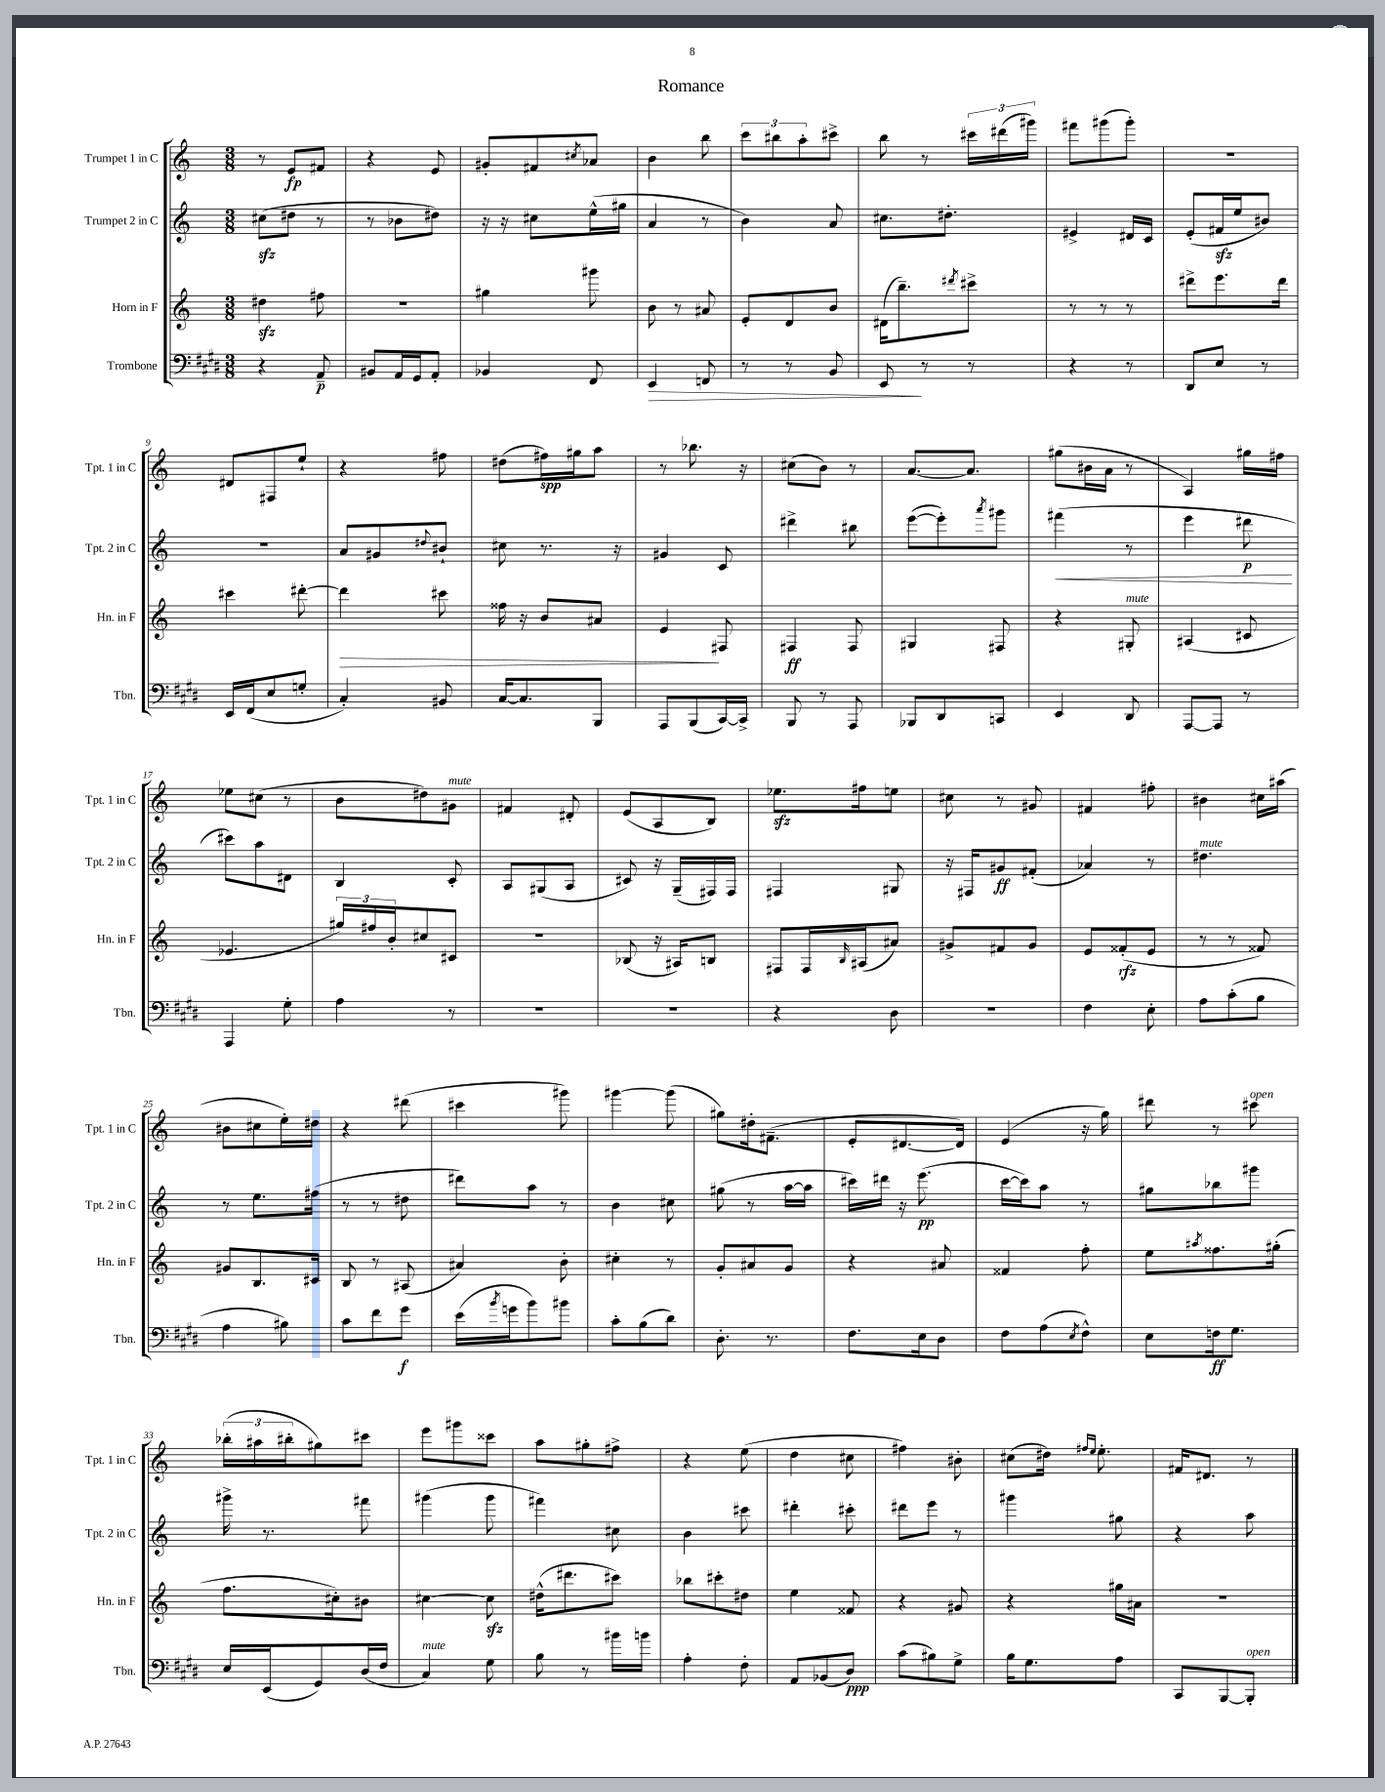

**kern	**dynam	**kern	**dynam	**kern	**dynam	**kern	**dynam
*part4	*part4	*part3	*part3	*part2	*part2	*part1	*part1
*staff4	*staff4	*staff3	*staff3	*staff2	*staff2	*staff1	*staff1
*I"Trombone	*	*I"Horn in F	*	*I"Trumpet 2 in C	*	*I"Trumpet 1 in C	*
*I'Tbn.	*	*I'Hn. in F	*	*I'Tpt. 2 in C	*	*I'Tpt. 1 in C	*
*clefF4	*	*clefG2	*	*clefG2	*	*clefG2	*
*k[f#c#g#d#]	*	*k[]	*	*k[]	*	*k[]	*
*M3/8	*	*M3/8	*	*M3/8	*	*M3/8	*
=1	=1	=1	=1	=1	=1	=1	=1
4r	.	4dd#Xzz\	.	(8cc#Xzz\L	.	8r	.
.	.	.	.	8dd#X\J	.	8e/L	fp
8AA~/	p	8ff#X\	.	8r	.	8f#X/J	.
=2	=2	=2	=2	=2	=2	=2	=2
8BB#X/L	.	4.r	.	8r	.	4r	.
16AA/L	.	.	.	8b-X\L	.	.	.
16GG#/J	.	.	.	.	.	.	.
8AA'/J	.	.	.	8dd#X\J)	.	8e/	.
=3	=3	=3	=3	=3	=3	=3	=3
4BB-X/	.	4gg#X\	.	16r	.	8g#X'/L	.
.	.	.	.	16r	.	.	.
.	.	.	.	8cc#X\L	.	8f#X/	.
.	.	.	.	.	.	8qcc#X/	.
8FF#/	.	8ggg#X\	.	(16ee^^\L	.	8a-X/J	.
.	.	.	.	16gg#X\JJ	.	.	.
=4	=4	=4	=4	=4	=4	=4	=4
!	!LO:HP:b	!	!	!	!	!	!
4EE/	>	8b\	.	4a/	.	4b\	.
.	.	8r	.	.	.	.	.
8FFn/	.	8a#X/	.	8r	.	8bb\	.
=5	=5	=5	=5	=5	=5	=5	=5
8r	.	8e'/L	.	4b\)	.	12ccc\L	.
.	.	.	.	.	.	12bb#X\	.
8r	.	8d/	.	.	.	.	.
.	.	.	.	.	.	12aa'\	.
8BB/	.	8b/J	.	8a/	.	8ccc#X^\J	.
=6	=6	=6	=6	=6	=6	=6	=6
8EE/	.	(16d#X\KL	.	8.cc#X\L	.	8bb\	.
.	.	8.bb~\)	.	.	.	.	.
8r	]	.	.	.	.	8r	.
.	.	.	.	8.dd#X'\J	.	.	.
.	.	8qddd#X/	.	.	.	.	.
8r	.	8ccc#X^\J	.	.	.	24ccc#X\LL	.
.	.	.	.	.	.	(24ddd#X\	.
.	.	.	.	.	.	24ggg#X\JJ)	.
=7	=7	=7	=7	=7	=7	=7	=7
4r	.	8r	.	4e#X^/	.	8fff#X\L	.
.	.	8r	.	.	.	(8ggg#X\	.
8r	.	8r	.	16d#X/LL	.	8ggg#'\J)	.
.	.	.	.	16c/JJ	.	.	.
=8	=8	=8	=8	=8	=8	=8	=8
8DD#/L	.	8ddd#X^\L	.	(8e'/L	.	4.r	.
8E/J	.	8.eee\	.	16f#Xzz/L	.	.	.
.	.	.	.	16ee/J	.	.	.
8r	.	.	.	8b#X/J)	.	.	.
.	.	16ddd#\Jk	.	.	.	.	.
!!LO:LB:g=z
=9	=9	=9	=9	=9	=9	=9	=9
16EE/LL	.	4ccc#X\	.	4.r	.	8d#X/L	.
(16FF#/J	.	.	.	.	.	.	.
8E/	.	.	.	.	.	8F#X/	.
8Gn'/J	.	[8ddd#X'\	.	.	.	8ee`/J	.
=10	=10	=10	=10	=10	=10	=10	=10
!	!	!	!LO:HP:b	!	!	!	!
4C#'/)	.	4ddd#\]	>	8a/L	.	4r	.
.	.	.	.	8g#X/	.	.	.
.	.	.	.	8qqdd#X/	.	.	.
8BB#X/	.	8ccc#X\	.	8b#X`/J	.	8ff#X\	.
=11	=11	=11	=11	=11	=11	=11	=11
[16C#/KL	.	16ff##X\	.	8cc#X\	.	(8dd#X\L	.
8.C#/]	.	16r	.	.	.	.	.
.	.	8b/L	.	8.r	.	16ff#X\L)	spp
.	.	.	.	.	.	16gg#X\J	.
8BBB/J	.	8a#X/J	.	.	.	8aa\J	.
.	.	.	.	16r	.	.	.
=12	=12	=12	=12	=12	=12	=12	=12
8AAA/L	.	4e/	.	4g#X/	.	8r	.
(8BBB/	.	.	.	.	.	8.bb-X\	.
[16CC#/L)	.	8F#X/	]	8c/	.	.	.
16CC#^/JJ]	.	.	.	.	.	16r	.
=13	=13	=13	=13	=13	=13	=13	=13
8BBB/	.	4F#X/	ff	4ddd#X^\	.	(8cc#X\L	.
8r	.	.	.	.	.	8b\J)	.
8AAA/	.	8F#/	.	8bb#X\	.	8r	.
=14	=14	=14	=14	=14	=14	=14	=14
8BBB-X/L	.	4G#X/	.	([8eee\L	.	[8.a/L	.
8DD#/	.	.	.	8eee'\])	.	.	.
.	.	.	.	.	.	8.a/J]	.
.	.	.	.	8qaaa/	.	.	.
8CCn/J	.	8F#X/	.	8ggg#X\J	.	.	.
=15	=15	=15	=15	=15	=15	=15	=15
!	!	!	!	!	!LO:HP:b	!	!
4EE/	.	4r	.	(4fff#X\	<	(8gg#X\L	.
.	.	.	.	.	.	16b#X\L	.
.	.	.	.	.	.	16a\JJ	.
!	!	!LO:TX:a:i:t=mute	!	!	!	!	!
8DD#/	.	8G#X'/	.	8r	.	8r	.
=16	=16	=16	=16	=16	=16	=16	=16
[8AAA/L	.	(4A#X/	.	4eee\	.	4A/)	.
8AAA/J]	.	.	.	.	.	.	.
8r	.	8c#X/	.	8ddd#X\	p	16gg#X\LL	.
.	.	.	.	.	.	16ff#X\JJ	.
.	.	.	.	.	[	.	.
!!LO:LB:g=z
=17	=17	=17	=17	=17	=17	=17	=17
4AAA/	.	4.e-X/	.	8ccc#X\L)	.	8ee-X\L	.
.	.	.	.	8aa\	.	(8cc#X\J	.
8G#'\	.	.	.	8d#X\J	.	8r	.
=18	=18	=18	=18	=18	=18	=18	=18
4A\	.	24gg#X/LL)	.	4B/	.	8b\L	.
.	.	24ff#X/	.	.	.	.	.
.	.	24b'/J	.	.	.	.	.
.	.	8cc#X/	.	.	.	8dd#X\)	.
!	!	!	!	!	!	!LO:TX:a:i:t=mute	!
8r	.	8c#X/J	.	8c'/	.	8g#X\J	.
=19	=19	=19	=19	=19	=19	=19	=19
4.r	.	4.r	.	8A/L	.	4f#X/	.
.	.	.	.	(8G#X/	.	.	.
.	.	.	.	8A/J	.	8d#X'/	.
=20	=20	=20	=20	=20	=20	=20	=20
4.r	.	(8B-X/	.	8c#X/)	.	(8e/L	.
.	.	16r	.	16r	.	8A/	.
.	.	16A#X/KL)	.	(16G~/LL	.	.	.
.	.	8Bn/J	.	16F#X/)	.	8B/J)	.
.	.	.	.	16F#/JJ	.	.	.
=21	=21	=21	=21	=21	=21	=21	=21
4r	.	8F#X/L	.	4F#X/	.	8.ee-Xzz\L	.
.	.	16F#/L	.	.	.	.	.
.	.	16qqB/	.	.	.	.	.
.	.	(16A#X/J	.	.	.	16ff#X\k	.
8D#\	.	8a#X/J)	.	8G#X/	.	8een\J	.
=22	=22	=22	=22	=22	=22	=22	=22
4.r	.	8g#X^/L	.	16r	.	8cc#X\	.
.	.	.	.	16F#X/KL	.	.	.
.	.	8f#X/	.	8g#X/	ff	8r	.
.	.	8g#/J	.	(8f#X'/J	.	8g#X/	.
=23	=23	=23	=23	=23	=23	=23	=23
4F#\	.	8e/L	.	4a-X/)	.	4f#X/	.
.	.	(8f##X'/	rfz	.	.	.	.
8E'\	.	8e/J	.	8r	.	8ff#X'\	.
=24	=24	=24	=24	=24	=24	=24	=24
!	!	!	!	!LO:TX:a:i:t=mute	!	!	!
8A\L	.	8r	.	4.dd#X\	.	4b#X\	.
(8c#'\	.	8r	.	.	.	.	.
8B\J	.	8f##X/)	.	.	.	16cc#X\LL	.
.	.	.	.	.	.	(16aa#X\JJ	.
!!LO:LB:g=z
=25	=25	=25	=25	=25	=25	=25	=25
4A\	.	8g#X/L	.	8r	.	8b#X\L	.
.	.	8.B/	.	8.ee\L	.	8cc#X\	.
8B#X\)	.	.	.	.	.	16ee'\L)	.
.	.	16c#X/Jk	.	(16ff#X\Jk	.	16dd#X\JJ	.
=26	=26	=26	=26	=26	=26	=26	=26
8c#\L	.	8B/	.	8r	.	4r	.
8f#\	.	8r	.	8r	.	.	.
8g#\J	f	(8A#X/	.	8dd#X\	.	(8ddd#X\	.
=27	=27	=27	=27	=27	=27	=27	=27
(16e\LL	.	4a#X/)	.	8ddd#X\L)	.	4ccc#X\	.
8qb/	.	.	.	.	.	.	.
16gn\J	.	.	.	.	.	.	.
8b\)	.	.	.	8aa\J	.	.	.
8b#X\J	.	8b'\	.	8r	.	8ggg#X\)	.
=28	=28	=28	=28	=28	=28	=28	=28
8c#'\L	.	4cc#X'\	.	4b\	.	[4ggg#X\	.
(8B\	.	.	.	.	.	.	.
8d#\J)	.	8r	.	8cc#X\	.	(8ggg#\]	.
=29	=29	=29	=29	=29	=29	=29	=29
8.D#'\	.	8g'/L	.	(8gg#X\	.	8gg#X\L)	.
.	.	8a#X/	.	8r	.	16dd#X'\k	.
8.r	.	.	.	.	.	(8.f#X~\J	.
.	.	8g/J	.	[16aa\LL	.	.	.
.	.	.	.	16aa\JJ]	.	.	.
=30	=30	=30	=30	=30	=30	=30	=30
8.F#\L	.	4r	.	16ccc#X\LL)	.	8e'/L	.
.	.	.	.	16ddd#X\JJ	.	.	.
.	.	.	.	16r	.	[8.d#X/	.
16E\k	.	.	.	(8.eee\	pp	.	.
8D#\J	.	8a#X/	.	.	.	.	.
.	.	.	.	.	.	16d#/Jk])	.
=31	=31	=31	=31	=31	=31	=31	=31
8F#\L	.	4f##X/	.	[16ccc\LL	.	(4e/	.
.	.	.	.	16ccc\J])	.	.	.
(8A\	.	.	.	8aa\J	.	.	.
8qE/	.	.	.	.	.	.	.
8F#^^\J)	.	8ff'\	.	8r	.	16r	.
.	.	.	.	.	.	16gg\)	.
=32	=32	=32	=32	=32	=32	=32	=32
8E\L	.	8ee\L	.	8gg#X\L	.	8ddd#X\	.
.	.	8qaa#X/	.	.	.	.	.
16Fn\k	ff	8.ff##X\	.	8bb-X\	.	8r	.
8.G#\J	.	.	.	.	.	.	.
!	!	!	!	!	!	!LO:TX:a:i:t=open	!
.	.	.	.	8ggg#X\J	.	8ccc#X\	.
.	.	(16gg#X'\Jk	.	.	.	.	.
!!LO:LB:g=z
=33	=33	=33	=33	=33	=33	=33	=33
16E/LL	.	8.ff\L	.	16ggg#X^\	.	(24bb-X'\LL	.
.	.	.	.	.	.	24aa#X\	.
(16EE/J	.	.	.	8.r	.	.	.
.	.	.	.	.	.	24bb#X'\J	.
8GG#/)	.	.	.	.	.	8gg#X\)	.
.	.	16cc#X'\k)	.	.	.	.	.
(16D#/L	.	8b#X\J	.	8fff#X\	.	8ccc#X\J	.
16F#/JJ	.	.	.	.	.	.	.
=34	=34	=34	=34	=34	=34	=34	=34
!LO:TX:a:i:t=mute	!	!	!	!	!	!	!
4C#/)	.	[4cc#X\	.	(4ggg#X\	.	8eee\L	.
.	.	.	.	.	.	8ggg#X\	.
8G#\	.	8cc#zz\]	.	8ggg#\	.	8ccc##X\J	.
=35	=35	=35	=35	=35	=35	=35	=35
8B\	.	(16dd#X^^\KL	.	4fff#X\)	.	8aa\L	.
.	.	8.ddd#X\	.	.	.	.	.
8r	.	.	.	.	.	8gg#X'\	.
16b#X\LL	.	8ccc#X\J)	.	8cc#X\	.	8ff#X^\J	.
16bn\JJ	.	.	.	.	.	.	.
=36	=36	=36	=36	=36	=36	=36	=36
4A'\	.	8bb-X\L	.	4b\	.	4r	.
.	.	8ccc#X'\	.	.	.	.	.
8F#'\	.	8dd#X\J	.	8ccc#X\	.	(8ee\	.
=37	=37	=37	=37	=37	=37	=37	=37
8AA/L	.	4ee\	.	4ddd#X'\	.	4dd\	.
(8BB-X/	.	.	.	.	.	.	.
8D#/J)	ppp	8f##X/	.	8ccc#X'\	.	8cc#X\	.
=38	=38	=38	=38	=38	=38	=38	=38
(8c#\L	.	4r	.	8ddd#X\L	.	4ff#X\)	.
8B#X\)	.	.	.	8eee\J	.	.	.
8G#^\J	.	8g#X/	.	8r	.	8b#X'\	.
=39	=39	=39	=39	=39	=39	=39	=39
16B\KL	.	4r	.	4ggg#X\	.	(8cc#X\L	.
8.G#\	.	.	.	.	.	.	.
.	.	.	.	.	.	16dd#X\Jk)	.
.	.	.	.	.	.	16qqff#X/LL	.
.	.	.	.	.	.	16qqee/JJ	.
.	.	.	.	.	.	8.ee'\	.
8A\J	.	16gg#X\LL	.	8gg#X\	.	.	.
.	.	16a#X\JJ	.	.	.	.	.
=40	=40	=40	=40	=40	=40	=40	=40
8CC#/L	.	4.r	.	4r	.	16f#X/KL	.
.	.	.	.	.	.	8.d#X/J	.
[8BBB/	.	.	.	.	.	.	.
!LO:TX:a:i:t=open	!	!	!	!	!	!	!
8BBB'/J]	.	.	.	8aa\	.	8r	.
==	==	==	==	==	==	==	==
*-	*-	*-	*-	*-	*-	*-	*-
